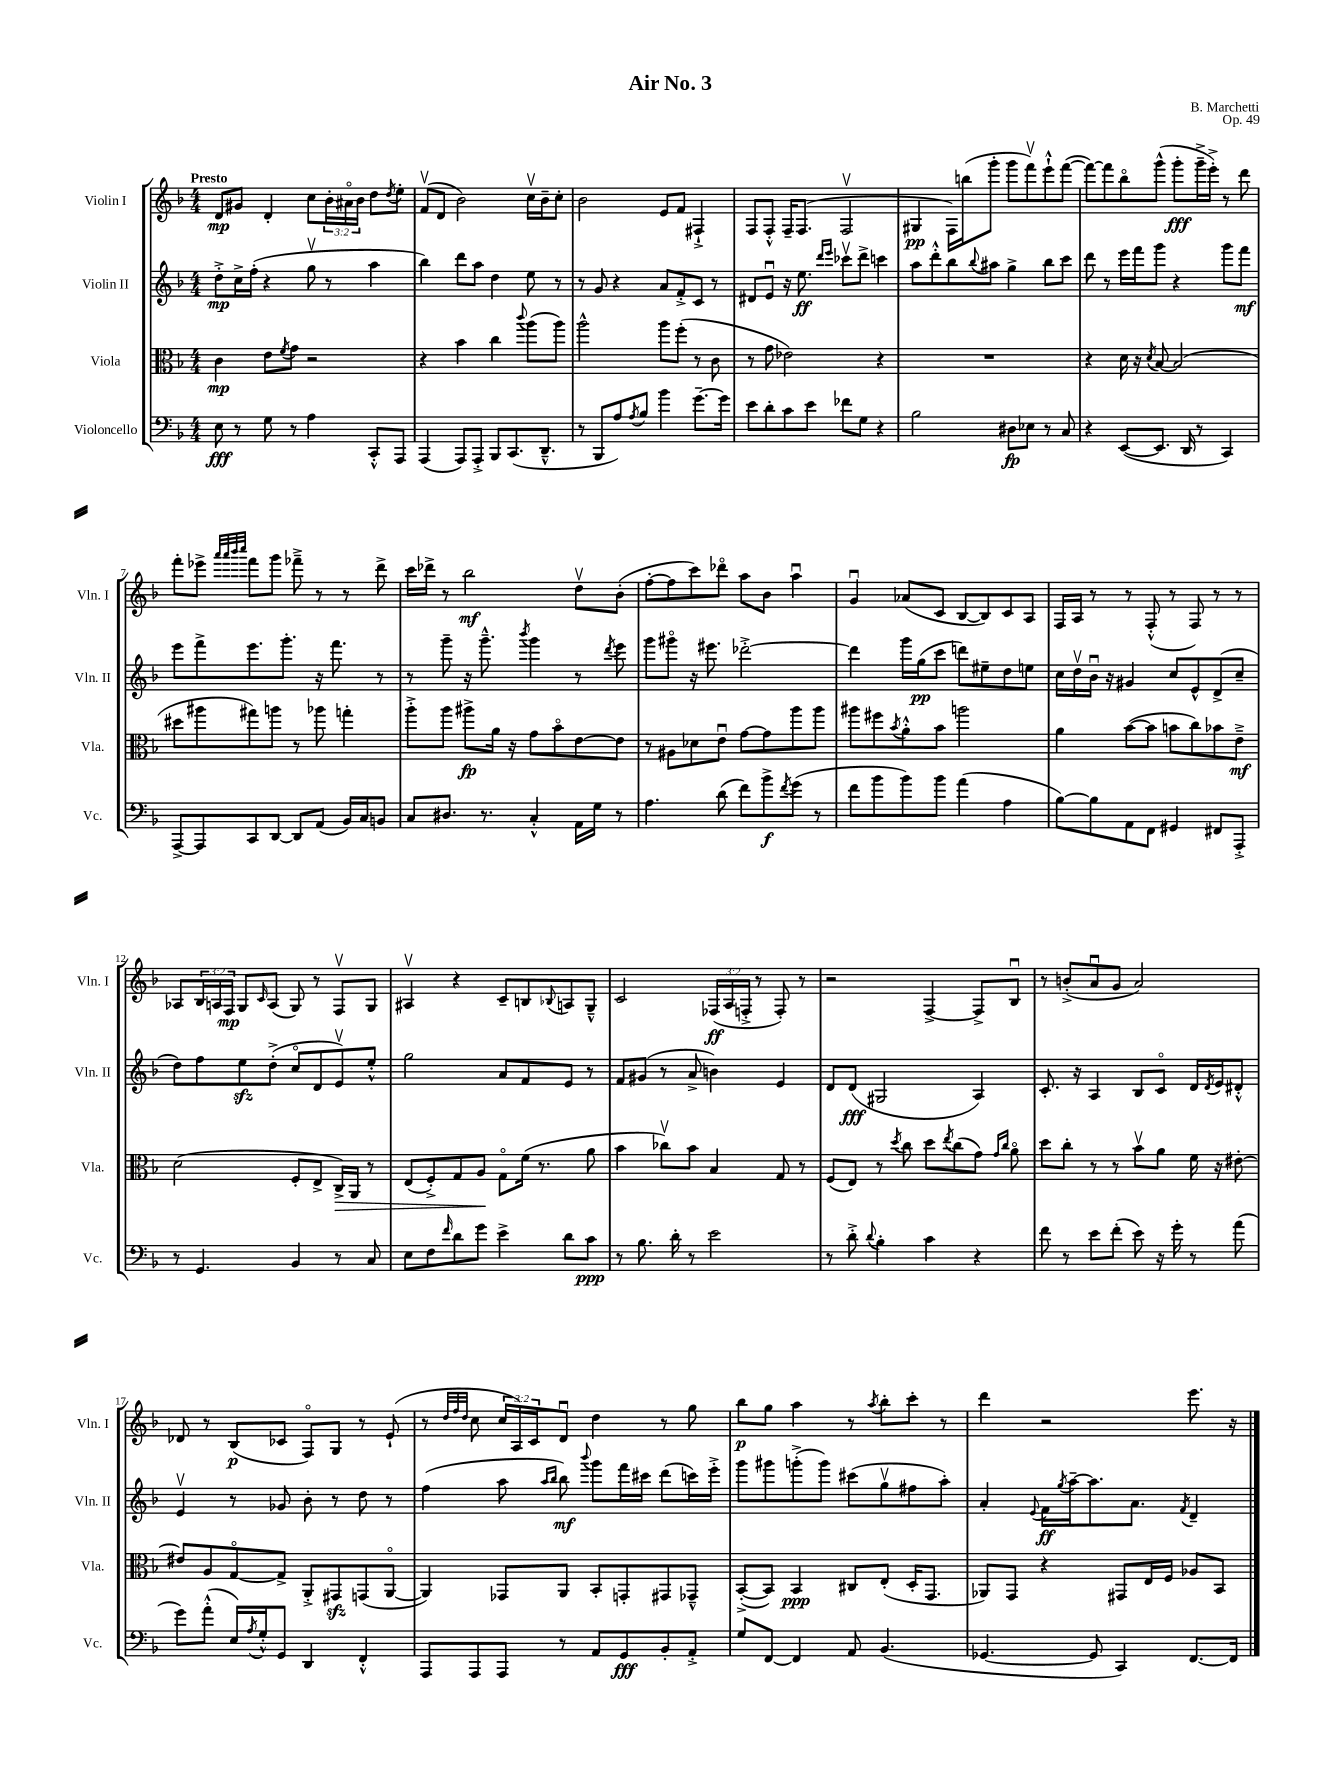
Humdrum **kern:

**kern	**dynam	**kern	**dynam	**kern	**dynam	**kern	**dynam
*part4	*part4	*part3	*part3	*part2	*part2	*part1	*part1
*staff4	*staff4	*staff3	*staff3	*staff2	*staff2	*staff1	*staff1
*I"Violoncello	*	*I"Viola	*	*I"Violin II	*	*I"Violin I	*
*I'Vc.	*	*I'Vla.	*	*I'Vln. II	*	*I'Vln. I	*
*clefF4	*	*clefC3	*	*clefG2	*	*clefG2	*
*k[b-]	*	*k[b-]	*	*k[b-]	*	*k[b-]	*
*M4/4	*	*M4/4	*	*M4/4	*	*M4/4	*
=1	=1	=1	=1	=1	=1	=1	=1
!	!	!	!	!	!	!LO:TX:a:B:t=Presto	!
8E\	fff	4c\	mp	8dd'^\L	mp	8d/L	mp
8r	.	.	.	16cc^\L	.	8g#X/J	.
.	.	.	.	(16ff'\JJ	.	.	.
8G\	.	8e\L	.	4r	.	4d'/	.
.	.	8qf/	.	.	.	.	.
8r	.	8g\J	.	.	.	.	.
4A\	.	2r	.	8ggv\	.	8cc\L	.
.	.	.	.	8r	.	24b-'\L	.
.	.	.	.	.	.	24a#X\	.
.	.	.	.	.	.	24b-\JJ	.
8CC'^^/L	.	.	.	4aa\	.	8dd\L	.
.	.	.	.	.	.	8qdd/	.
8AAA/J	.	.	.	.	.	8ee'\J	.
=2	=2	=2	=2	=2	=2	=2	=2
(4AAA/	.	4r	.	4bb-\)	.	(8fv/L	.
.	.	.	.	.	.	8d/J	.
8AAA/L)	.	4b-\	.	8ddd\L	.	2b-\)	.
8AAA'^/J	.	.	.	8aa\J	.	.	.
8BBB-/L	.	4cc\	.	4dd\	.	.	.
(8.CC/	.	.	.	.	.	.	.
.	.	8qqccc/	.	.	.	.	.
.	.	(8aa\L	.	8ee\	.	16ccv\LL	.
8.DD~^^/J	.	.	.	.	.	16b-~\J	.
.	.	8aa\J)	.	8r	.	8cc'\J	.
=3	=3	=3	=3	=3	=3	=3	=3
8r	.	2aa^^\	.	8r	.	2b-\	.
8BBB-/L	.	.	.	8g/	.	.	.
8A/)	.	.	.	4r	.	.	.
8qA/	.	.	.	.	.	.	.
8B-/J	.	.	.	.	.	.	.
4b-\	.	8aa\L	.	8a/L	.	8e/L	.
.	.	(8ff'\J	.	8f'^/	.	8f/J	.
[8.g~\L	.	8r	.	8c/J	.	4F#X`^/	.
.	.	8c\	.	8r	.	.	.
16g\Jk]	.	.	.	.	.	.	.
=4	=4	=4	=4	=4	=4	=4	=4
8e\L	.	8r	.	8d#X/L	.	8F/L	.
8d'\	.	8g\	.	8eu/J	.	8F'^^/J	.
8c\	.	2e-X\)	.	16r	.	16F~/KL	.
.	.	.	.	8.ee\	ff	(8.F/J	.
8e\J	.	.	.	.	.	.	.
.	.	.	.	16qqddd/LL	.	.	.
.	.	.	.	16qqeee/JJ	.	.	.
8f-X\L	.	.	.	8ccc-Xv\L	.	2Fv/	.
8G\J	.	.	.	8ddd^\J	.	.	.
4r	.	4r	.	4cccn\	.	.	.
=5	=5	=5	=5	=5	=5	=5	=5
2B-\	.	1r	.	8aa\L	.	4G#X/	pp
.	.	.	.	8ddd'^^\	.	.	.
.	.	.	.	8bb-\	.	16F\LL)	.
.	.	.	.	.	.	(16bbn\J	.
.	.	.	.	8qqbb-/	.	.	.
.	.	.	.	8aa#X\J	.	8ggg'\J	.
8D#X\L	fp	.	.	4gg^\	.	8ggg\L	.
8E-X\J	.	.	.	.	.	8fffv\)	.
8r	.	.	.	8bb-\L	.	8eee`^^\	.
8C/	.	.	.	8ccc\J	.	([8fff\J	.
=6	=6	=6	=6	=6	=6	=6	=6
4r	.	4r	.	8ddd\	.	8fff\L_)	.
.	.	.	.	8r	.	8fff\]	.
([8EE/L	.	16d\	.	16eee\LL	.	8bb-\	.
.	.	16r	.	16fff\J	.	.	.
.	.	8qd/	.	.	.	.	.
8.EE/J]	.	[8B-/	.	8ggg\J	.	(8ggg^^\J	.
.	.	(2B-/]	.	4r	.	8ggg'\L	fff
16DD/	.	.	.	.	.	.	.
8r	.	.	.	.	.	16ggg~^\L	.
.	.	.	.	.	.	16eee'^\JJ)	.
4CC/)	.	.	.	8ggg\L	.	8r	.
.	.	.	.	8fff\J	mf	8ddd\	.
!!LO:LB:g=z
=7	=7	=7	=7	=7	=7	=7	=7
[8AAA^/L	.	8dd#X\L	.	8eee\L	.	8fff'\L	.
8AAA/]	.	8aa#X\	.	8fff^\	.	8eee-X^\J	.
.	.	.	.	.	.	32qqaaa/LLL	.
.	.	.	.	.	.	32qqaaa/	.
.	.	.	.	.	.	32qqbbb-/	.
.	.	.	.	.	.	32qqcccc/JJJ	.
8CC/	.	8gg#X\)	.	8.eee\	.	8fff\L	.
[8DD/J	.	8aan\J	.	.	.	8ggg\J	.
.	.	.	.	8.ggg'\J	.	.	.
8DD/L]	.	8r	.	.	.	8fff-X~^\	.
(8AA/J	.	8aa-X\	.	16r	.	8r	.
.	.	.	.	8.fff\	.	.	.
16BB-/LL)	.	4ggn'\	.	.	.	8r	.
16C/J	.	.	.	.	.	.	.
8BBn/J	.	.	.	8r	.	8ddd^\	.
=8	=8	=8	=8	=8	=8	=8	=8
8C/L	.	8aa'^\L	.	8r	.	16ccc\LL	.
.	.	.	.	.	.	16ddd-X^\JJ	.
8.D#X/J	.	8aa\J	.	8ggg~\	.	8r	.
.	.	8aa#X^\L	fp	16r	.	2bb-\	mf
8.r	.	.	.	8.ggg~^^\	.	.	.
.	.	16a\Jk	.	.	.	.	.
.	.	16r	.	.	.	.	.
.	.	.	.	8qbbb-/	.	.	.
4C'^^/	.	8g\L	.	4ggg\	.	.	.
.	.	8b-\	.	.	.	.	.
16AA\LL	.	[8e\	.	8r	.	8ddv\L	.
16G\JJ	.	.	.	.	.	.	.
.	.	.	.	8qddd/	.	.	.
8r	.	8e\J]	.	8eee\	.	(8b-'\J	.
=9	=9	=9	=9	=9	=9	=9	=9
4.A\	.	8r	.	8ggg\L	.	[8ff'\L	.
.	.	8A#X\L	.	8ggg#X\J	.	8ff\]	.
.	.	8d-X\	.	16r	.	8ccc\)	.
.	.	.	.	8.eee#X\	.	.	.
(8d\	.	8eu\J	.	.	.	8ddd-X\J	.
8f\L)	.	[8g\L	.	[2ddd-X'^\	.	8aa\L	.
8b-^\	f	8g\]	.	.	.	8b-\J	.
8qf/	.	.	.	.	.	.	.
(8g\J	.	8aa\	.	.	.	4aau\	.
8r	.	8aa\J	.	.	.	.	.
=10	=10	=10	=10	=10	=10	=10	=10
8f\L	.	8aa#X\L	.	4ddd-\]	.	4gu/	.
8b-\	.	8ff#X\	.	.	.	.	.
.	.	8qb-/	.	.	.	.	.
8b-\)	.	8a'^^\	.	16ggg\LL	.	(8a-X/L	.
.	.	.	.	(16gg\J	pp	.	.
8b-\J	.	8b-\J	.	8ccc\J	.	8c/J	.
(4a\	.	2aan\	.	8dddn\L)	.	[8B-/L	.
.	.	.	.	8ee#X~\	.	8B-/])	.
4A\	.	.	.	8dd\	.	8c/	.
.	.	.	.	8een\J	.	8A/J	.
=11	=11	=11	=11	=11	=11	=11	=11
[8B-\L)	.	4a\	.	16cc\LL	.	16F/LL	.
.	.	.	.	16ddv\	.	16A/JJ	.
8B-\]	.	.	.	16b-u\JJ	.	8r	.
.	.	.	.	16r	.	.	.
8AA\	.	([8b-\L	.	4g#X/	.	8r	.
8FF\J	.	8b-\J]	.	.	.	(8F'^^/	.
4GG#X/	.	8bn\L	.	8cc/L	.	8r	.
.	.	8cc\)	.	8e^^/	.	8F/)	.
8FF#X/L	.	8b-X\	.	(8d^/	.	8r	.
8AAA'^/J	.	8e~^\J	mf	8cc~/J	.	8r	.
!!LO:LB:g=z
=12	=12	=12	=12	=12	=12	=12	=12
8r	.	(2d\	.	8dd\L)	.	8A-X/L	.
4.GG/	.	.	.	8ff\	.	24B-/L	.
.	.	.	.	.	.	24An/	.
.	.	.	.	.	.	24F/JJ	mp
.	.	.	.	8eezz\	.	8G/L	.
.	.	.	.	.	.	16qqc/	.
.	.	.	.	(8dd'^\J	.	(8A/J	.
4BB-/	.	8F'/L	.	8cc/L	.	8G/)	.
.	.	8E^/J	.	8d/	.	8r	.
!	!	!	!LO:HP:b	!	!	!	!
8r	.	16C^/LL)	>	8ev/)	.	8Fv/L	.
.	.	16AA/JJ	.	.	.	.	.
8C/	.	8r	.	8ee'^^/J	.	8G/J	.
=13	=13	=13	=13	=13	=13	=13	=13
8E\L	.	(8E/L	.	2gg\	.	4A#Xv/	.
8F\	.	8F'^/)	.	.	.	.	.
16qqf/	.	.	.	.	.	.	.
8d\	.	8G/	.	.	.	4r	.
8g\J	.	8A/J	.	.	.	.	.
4e^\	.	8G\L	]	8a/L	.	8c~/L	.
.	.	(16f\Jk	.	8f/	.	8Bn/	.
.	.	8.r	.	.	.	.	.
.	.	.	.	.	.	8qqB-X/	.
8d\L	.	.	.	8e/J	.	8An/	.
8c\J	ppp	8a\	.	8r	.	8G~^^/J	.
=14	=14	=14	=14	=14	=14	=14	=14
8r	.	4b-\	.	8f/L	.	2c/	.
8.B-\	.	.	.	(8g#X/J	.	.	.
.	.	8cc-Xv\L)	.	8r	.	.	.
16d'\	.	.	.	.	.	.	.
8r	.	8b-\J	.	8a^/	.	.	.
2e\	.	4B-/	.	4bn\)	.	(24F-X/LL	ff
.	.	.	.	.	.	24A/	.
.	.	.	.	.	.	24Fn'^/JJ	.
.	.	.	.	.	.	8r	.
.	.	8G/	.	4e/	.	8F'/)	.
.	.	8r	.	.	.	8r	.
=15	=15	=15	=15	=15	=15	=15	=15
8r	.	(8F/L	.	8d/L	.	2r	.
8d'^\	.	8E/J)	.	(8d/J	fff	.	.
8qqd/	.	.	.	.	.	.	.
4B-'\	.	8r	.	2G#X/	.	.	.
.	.	8qdd/	.	.	.	.	.
.	.	8cc\	.	.	.	.	.
4c\	.	8dd\L	.	.	.	[4F^/	.
.	.	8qee/	.	.	.	.	.
.	.	(8cc\	.	.	.	.	.
4r	.	8g\J)	.	4A/)	.	8F^/L]	.
.	.	16qqg/LL	.	.	.	.	.
.	.	16qqcc/JJ	.	.	.	.	.
.	.	8a\	.	.	.	8B-u/J	.
=16	=16	=16	=16	=16	=16	=16	=16
8f\	.	8dd\L	.	8.c'/	.	8r	.
8r	.	8cc'\J	.	.	.	(8bn'^/L	.
.	.	.	.	16r	.	.	.
8e\L	.	8r	.	4A/	.	8au/	.
(8f'\J	.	8r	.	.	.	8g/J	.
8e\)	.	8b-v\L	.	8B-/L	.	2a/)	.
16r	.	8a\J	.	8c/J	.	.	.
16g'\	.	.	.	.	.	.	.
8r	.	16f\	.	16d/LL	.	.	.
.	.	.	.	8qd/	.	.	.
.	.	16r	.	16e/J	.	.	.
(8a\	.	[8e#X'\	.	8d#X'^^/J	.	.	.
!!LO:LB:g=z
=17	=17	=17	=17	=17	=17	=17	=17
8g\L)	.	8e#X/L]	.	4ev/	.	8d-X/	.
(8a'^^\J	.	8A/	.	.	.	8r	.
16E/LL)	.	[8G/	.	8r	.	(8B-/L	p
8qA/	.	.	.	.	.	.	.
16G'^^/J	.	.	.	.	.	.	.
8GG/J	.	8G^/J]	.	8g-X/	.	8c-X/J	.
4DD/	.	8AA'^/L	.	8b-'\	.	8F/L)	.
.	.	8GG#Xzz/	.	8r	.	8G/J	.
4FF'^^/	.	(8GGn/	.	8dd\	.	8r	.
.	.	[8AA/J	.	8r	.	(8e`/	.
=18	=18	=18	=18	=18	=18	=18	=18
8AAA/L	.	4AA/])	.	(4ff\	.	8r	.
.	.	.	.	.	.	32qqdd/LLL	.
.	.	.	.	.	.	32qqff/	.
.	.	.	.	.	.	32qqdd/JJJ	.
8AAA/	.	.	.	.	.	8cc\	.
8AAA/J	.	8GG-X/L	.	8aa\	.	24cc/LL	.
.	.	.	.	.	.	24A/)	.
.	.	.	.	.	.	24c/J	.
.	.	.	.	16qqaa/LL	.	.	.
.	.	.	.	16qqbb-/JJ	.	.	.
8r	.	8AA/J	.	8bb-\)	mf	8du/J	.
.	.	.	.	8qqbbb-/	.	.	.
8AA/L	.	8BB-'/L	.	8ggg\L	.	4dd\	.
8GG/	fff	8GGn'/	.	16fff\L	.	.	.
.	.	.	.	16ccc#X\JJ	.	.	.
8BB-'/	.	8GG#X/	.	(8ddd\L	.	8r	.
8AA'^/J	.	8GG-X~^^/J	.	16cccn\L)	.	8gg\	.
.	.	.	.	16eee'^\JJ	.	.	.
=19	=19	=19	=19	=19	=19	=19	=19
8G/L	.	([8BB-'^/L	.	8ggg\L	.	8bb-\L	p
[8FF/J	.	8BB-/J])	.	8ggg#X\	.	8gg\J	.
4FF/]	.	4BB-/	ppp	(8gggn'^\	.	4aa\	.
.	.	.	.	8ggg\J)	.	.	.
8AA/	.	8C#X/L	.	(8ccc#X\L	.	8r	.
.	.	.	.	.	.	8qaa/	.
(4.BB-/	.	(8E'/J	.	8ggv\	.	8bb-'\L	.
.	.	16D'/KL	.	8ff#X\	.	8ccc'\J	.
.	.	8.GG/J	.	.	.	.	.
.	.	.	.	8aa'\J)	.	8r	.
=20	=20	=20	=20	=20	=20	=20	=20
[4.GG-X/	.	8AA-X/L)	.	4a'/	.	4ddd\	.
.	.	8GG/J	.	.	.	.	.
.	.	.	.	8qqe/	.	.	.
.	.	4r	.	16f\LL	ff	2r	.
.	.	.	.	8qgg/	.	.	.
.	.	.	.	[16aa~\J	.	.	.
8GG-/]	.	.	.	8.aa\]	.	.	.
4CC/)	.	8GG#X/L	.	.	.	.	.
.	.	.	.	8.a\J	.	.	.
.	.	16E/L	.	.	.	.	.
.	.	16F/JJ	.	.	.	.	.
.	.	.	.	8qf/	.	.	.
[8.FF/L	.	8A-X/L	.	4d~/	.	8.eee\	.
.	.	8BB-/J	.	.	.	.	.
16FF/Jk]	.	.	.	.	.	16r	.
==	==	==	==	==	==	==	==
*-	*-	*-	*-	*-	*-	*-	*-
